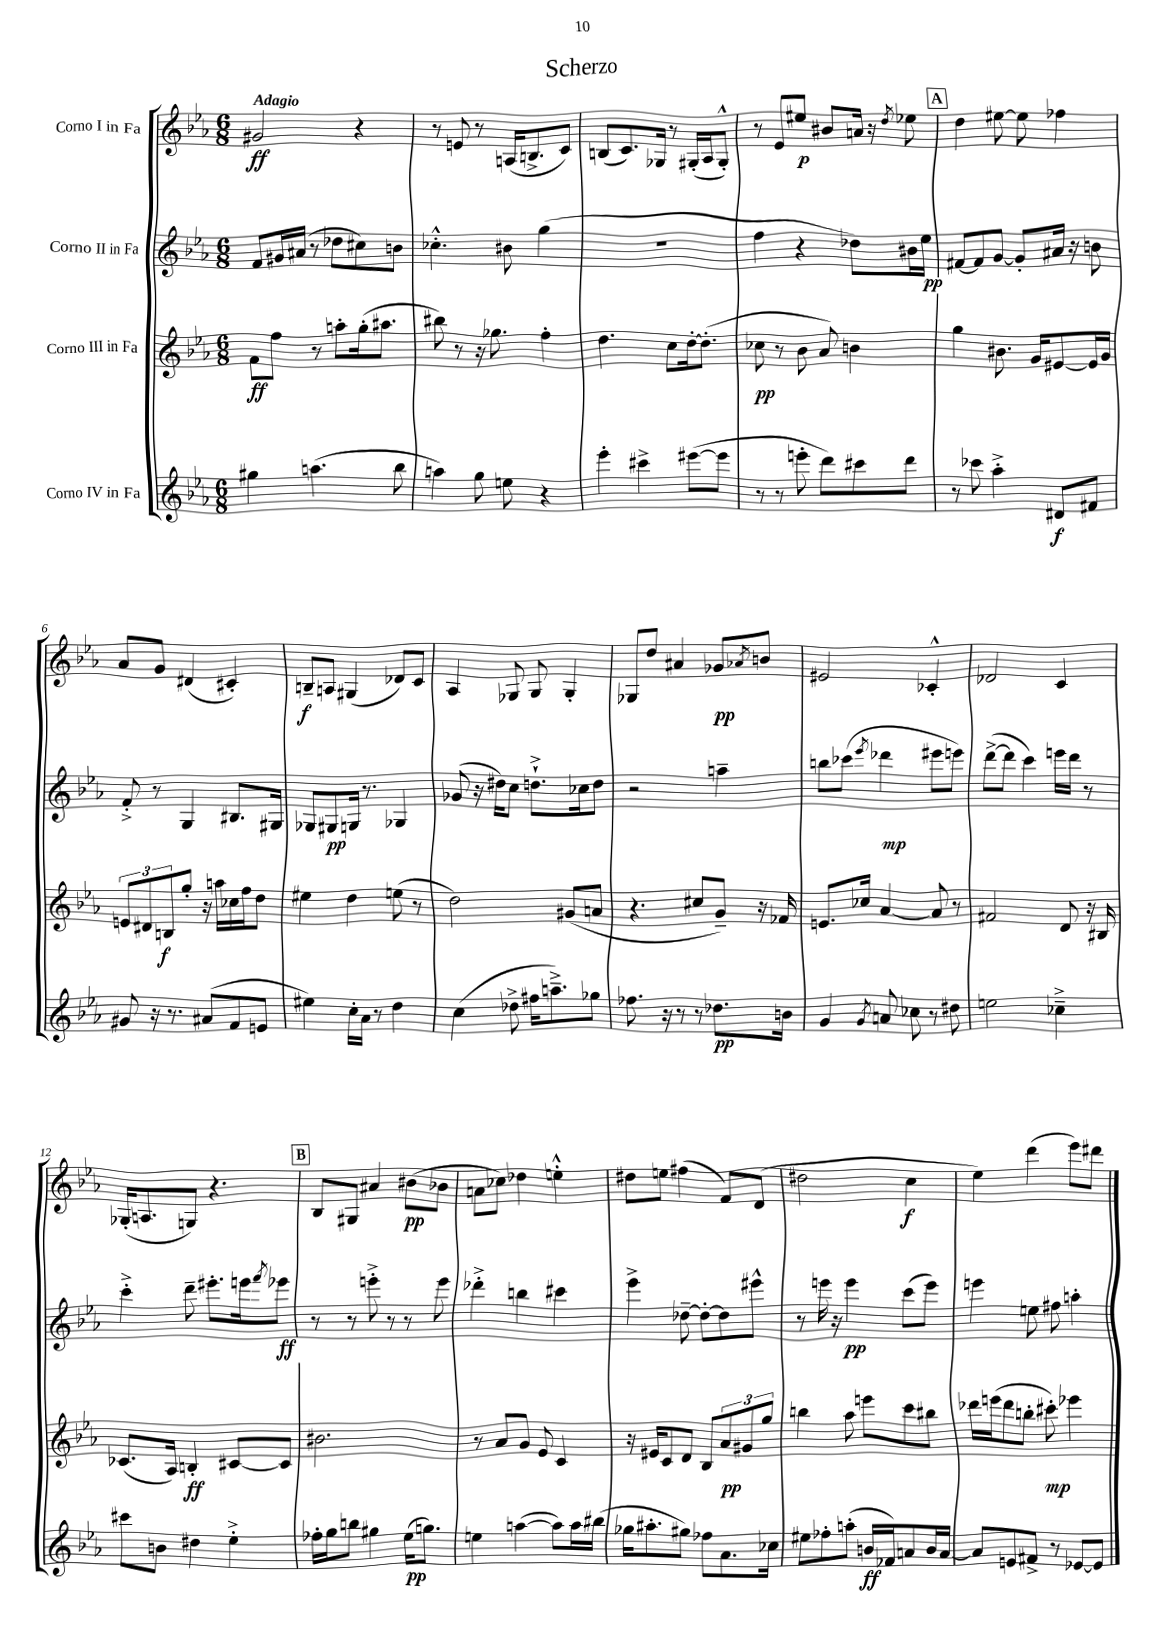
\header { title = "Scherzo" }
<<
\new StaffGroup <<
\new Staff = "s0" \with { instrumentName = "Corno I in Fa" } {
    \clef treble \key ees \major \numericTimeSignature \time 6/8 \tempo "Adagio"
    gis'2\ff r4 |
    r8 e'8 r8 a16( b8.-> c'8) |
    b8( c'8.) ges16 r8 gis16-.( aes16 gis8-.-^) |
    r8 ees'8 eis''8\p bis'8 a'16 r16 \acciaccatura { d''8 } ees''8 |
    \mark \markup { \box "A" } d''4 eis''8~ eis''8 fes''4 |
    aes'8 g'8 dis'4( cis'4-.) |
    b8--\f a8 gis4( des'8) c'8 |
    aes4 ges8 ges8 ges4-. |
    ges8 d''8 ais'4 ges'8\pp \acciaccatura { aes'8 } b'8 |
    eis'2 ces'4-.-^ |
    des'2 c'4 |
    ges16-.( a8. g8) r4. |
    \mark \markup { \box "B" } bes8 gis8 ais'4 bis'8\pp( bes'8 |
    a'8 ces''8) des''4 e''4-.-^ |
    dis''8 e''8 fis''4( f'8) d'8( |
    dis''2 c''4\f |
    ees''4) d'''4( ees'''8) dis'''8 \bar "|." |
}
\new Staff = "s1" \with { instrumentName = "Corno II in Fa" } {
    \clef treble \key ees \major \numericTimeSignature \time 6/8
    f'8 gis'16 ais'16( r8 des''8 cis''8) b'8 |
    ces''4.-.-^ bis'8 g''4( |
    R2. |
    f''4 r4 des''8) bis'16 ees''16\pp |
    \mark \markup { \box "A" } fis'8~ fis'8 g'8~ g'8-. ais'16 r16 b'8 |
    f'8-.-> r8 g4 bis8. gis16 |
    ges8 gis8\pp g16 r8. ges4 |
    ges'8( r16 dis''16) c''8 d''8.-!-> ces''16 d''8 |
    r2 a''4-- |
    b''8 ces'''8( \acciaccatura { ees'''8 } des'''4\mp eis'''8 e'''8) |
    d'''8~->( d'''8 c'''4) e'''16 d'''16 r8 |
    c'''4-.-> d'''8-- eis'''8.-. e'''16 \acciaccatura { f'''8 } ees'''8\ff |
    \mark \markup { \box "B" } r8 r8 e'''8-.-> r8 r8 e'''8 |
    des'''4-.-> b''4 cis'''4 |
    ees'''4-> des''8~-- des''8~-. des''8 eis'''8-^ |
    r8 e'''16 r16 e'''4\pp c'''8( e'''8) |
    e'''4 e''8 fis''8 a''4-. \bar "|." |
}
\new Staff = "s2" \with { instrumentName = "Corno III in Fa" } {
    \clef treble \key ees \major \numericTimeSignature \time 6/8
    f'8\ff f''8 r8 a''8-. g''16-.( ais''8. |
    bis''8) r8 r16 ges''8. f''4-. |
    d''4. c''8 d''16~-. d''8.-.( |
    ces''8\pp r8 bes'8 aes'8) b'4 |
    \mark \markup { \box "A" } g''4 bis'8. g'16 eis'8~ eis'16 g'16 |
    \tuplet 3/2 { e'8 dis'8 b8\f } g''8-. r16 a''16 ces''16 f''16 d''8 |
    eis''4 d''4 e''8( r8 |
    d''2) gis'8( a'8 |
    r4. cis''8 g'8--) r16 fes'16 |
    e'8. ces''16 aes'4~ aes'8 r8 |
    fis'2 d'8 r16 bis16 |
    ces'8.( aes16) b4-.\ff cis'8~ cis'8 |
    \mark \markup { \box "B" } bis'2. |
    r8 aes'8 g'8 ees'8 c'4 |
    r16 eis'16 c'8 d'8 bes8 \tuplet 3/2 { aes'8\pp gis'8 g''8 } |
    b''4 aes''8 e'''8 c'''8 bis''8 |
    des'''16 e'''16( des'''8 b''8-. cis'''8-.\mp) ees'''4 \bar "|." |
}
\new Staff = "s3" \with { instrumentName = "Corno IV in Fa" } {
    \clef treble \key ees \major \numericTimeSignature \time 6/8
    gis''4 a''4.( bes''8 |
    a''4) g''8 e''8 r4 |
    ees'''4-. cis'''4-> eis'''8~( eis'''8 |
    r8 r8 e'''8-. d'''8) cis'''8 d'''8 |
    \mark \markup { \box "A" } r8 ces'''8 aes''4-.-> dis'8\f fis'8 |
    gis'8 r16 r8. ais'8( f'8 e'8 |
    eis''4) c''16-. aes'16 r8 d''4 |
    c''4( des''8-> fis''16 a''8.--->) ges''8 |
    fes''8. r16 r8 r8 des''8.\pp b'16 |
    g'4 \acciaccatura { g'8 } a'8 ces''8 r8 dis''8 |
    e''2 ces''4---> |
    cis'''8 b'8 dis''4 ees''4-.-> |
    \mark \markup { \box "B" } fes''16-. g''16 b''8 gis''4 ees''16\pp( g''8.) |
    e''4 a''4~( a''8) a''16 bis''16( |
    ges''16 ais''8.-. gis''8) fes''8 aes'8. ces''16 |
    eis''8 fes''8-. a''8-.( b'16\ff fes'16) a'8 b'16 a'16~ |
    a'8 e'8 fis'8-> r8 ees'8~ ees'8 \bar "|." |
}
>>
>>
